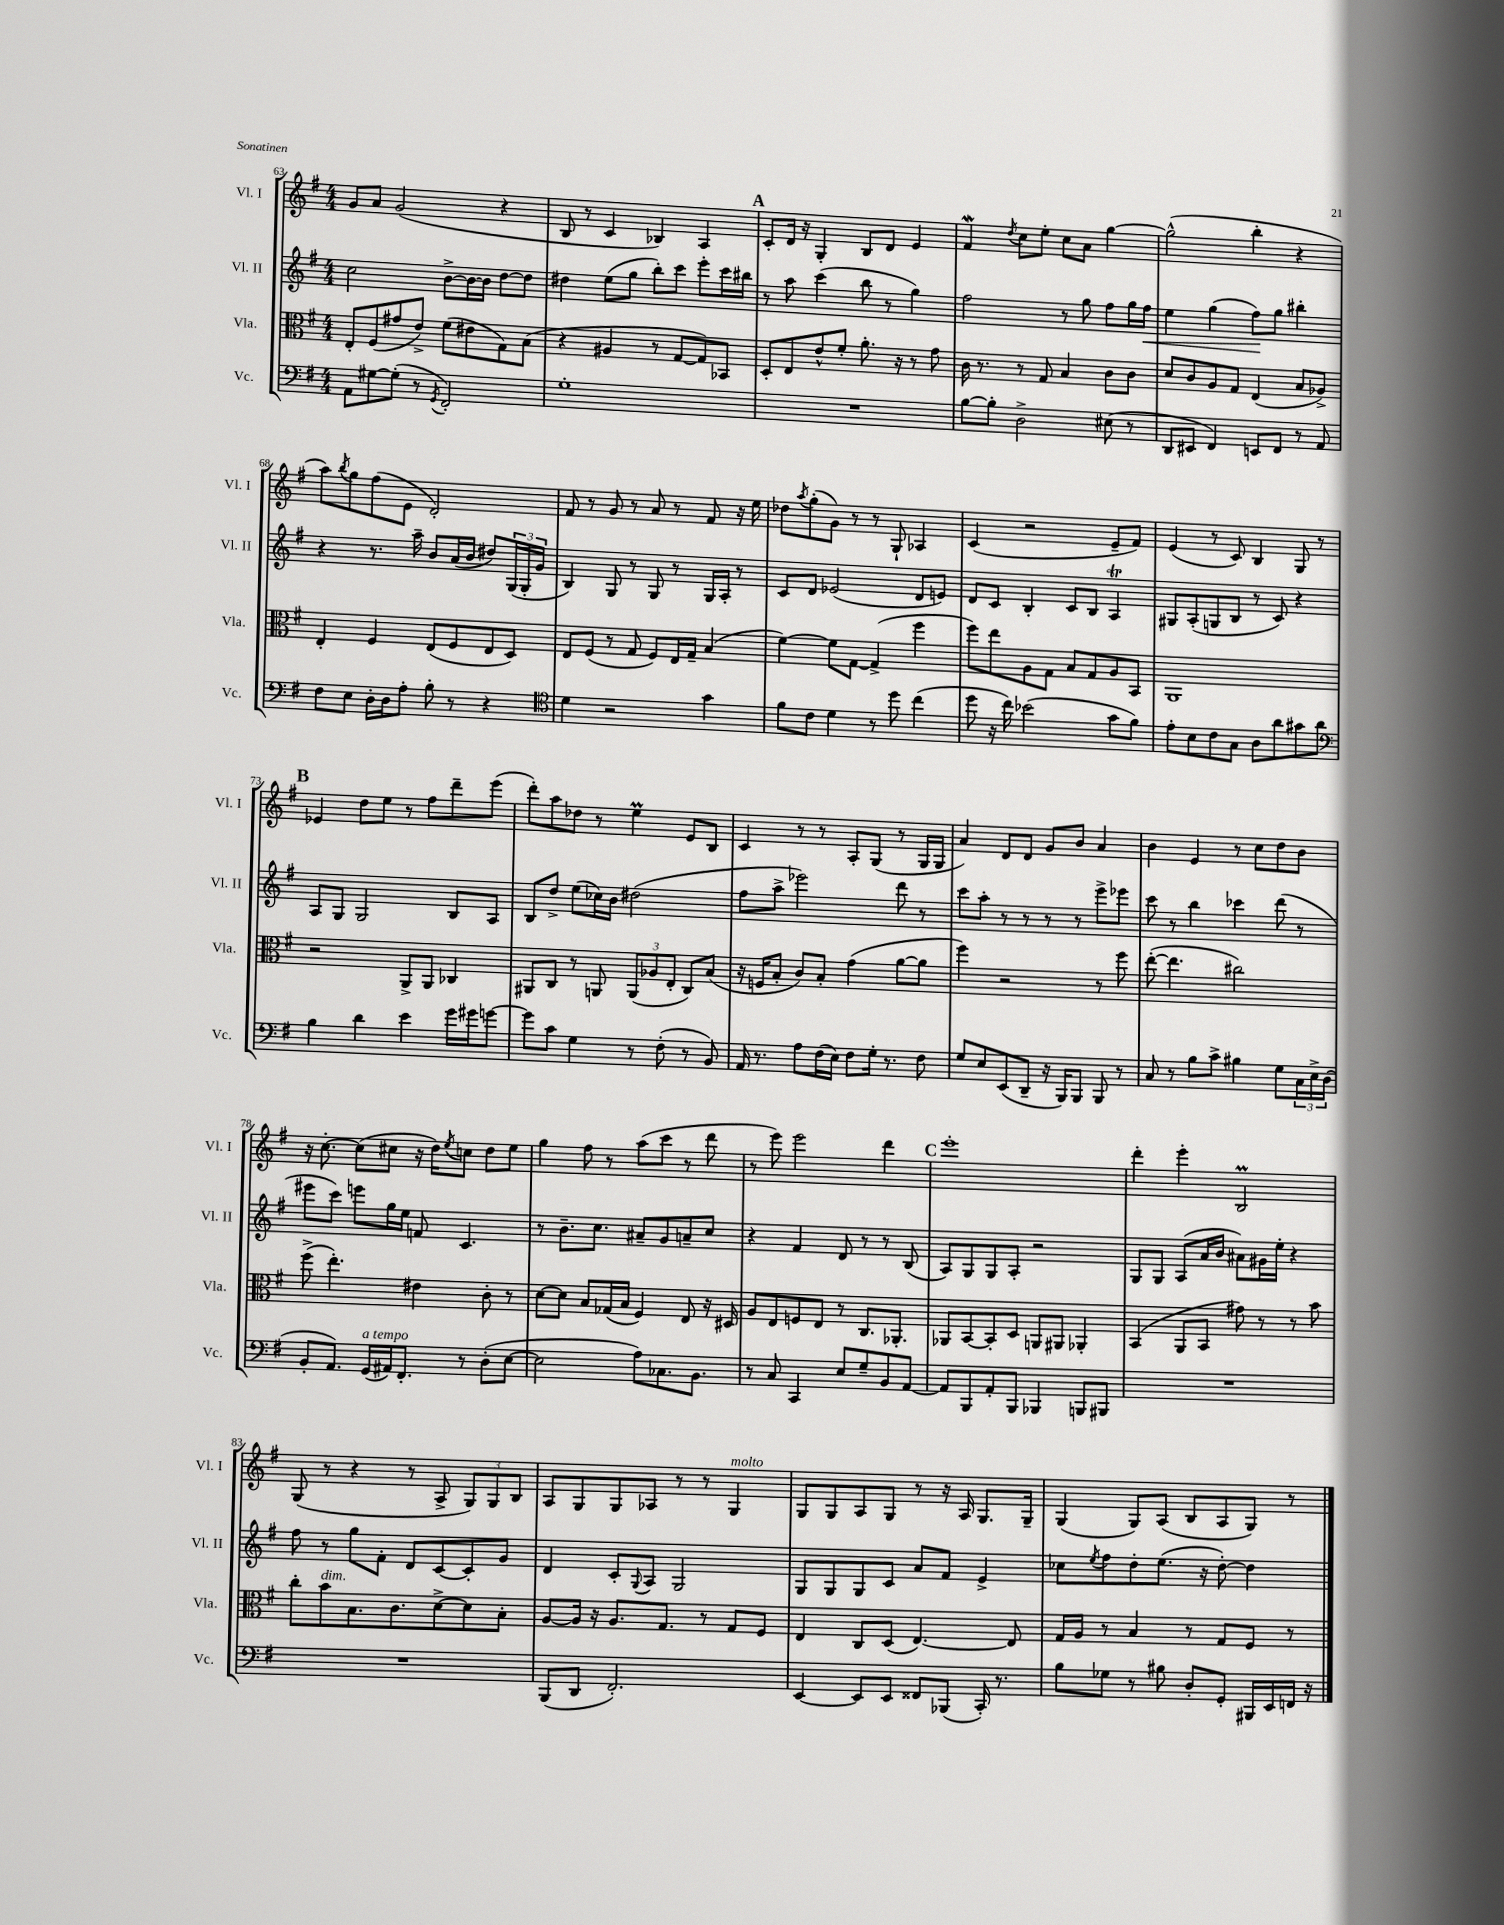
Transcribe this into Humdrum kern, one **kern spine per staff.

**kern	**kern	**kern	**dynam	**kern
*part4	*part3	*part2	*part2	*part1
*staff4	*staff3	*staff2	*staff2	*staff1
*I"Vc.	*I"Vla.	*I"Vl. II	*	*I"Vl. I
*I'Vc.	*I'Vla.	*I'Vl. II	*	*I'Vl. I
*clefF4	*clefC3	*clefG2	*	*clefG2
*k[f#]	*k[f#]	*k[f#]	*	*k[f#]
*M4/4	*M4/4	*M4/4	*	*M4/4
=63	=63	=63	=63	=63
8AA\L	8E'/L	2cc\	.	8g/L
[8G#X\	(8F#/	.	.	8a/J
(8G#'\J]	8g#X/	.	.	(2g/
8r	8e^/J)	.	.	.
8qGG/	.	.	.	.
2FF#'/)	(8f#\L	[8b^\L	.	.
.	8e#X\	16b\L_	.	.
.	.	16b\JJ]	.	.
.	8G\)	[8dd\L	.	4r
.	(8B\J	8dd\J]	.	.
=64	=64	=64	=64	=64
1G'	4r	4dd#X\	.	8B/
.	.	.	.	8r
.	4A#X/	(8ee\L	.	4c/
.	.	8gg\J	.	.
.	8r	8bb'\L)	.	4B-X/)
.	[8G/L	8ccc\J	.	.
.	8G/])	8eee'\L	.	4A/
.	8BB-X/J	16ccc\L	.	.
.	.	16bb#X\JJ	.	.
!!LO:REH:place=s1:t=A
=65	=65	=65	=65	=65
1r	8D'/L	8r	.	8c'/L
.	8E/	8aa\	.	16d/Jk
.	.	.	.	16r
.	8e^^/	(4ccc\	.	4G'/
.	8f#'/J	.	.	.
.	8.a'\	8bb\	.	8B/L
.	.	8r	.	8d/J
.	16r	.	.	.
.	8r	4gg\)	.	4e/
.	8g\	.	.	.
=66	=66	=66	=66	=66
[8B\L	16c\	2ff#\	.	4f#W/
.	8.r	.	.	.
8B'\J]	.	.	.	.
.	.	.	.	8qdd/
2D^\	8r	.	.	8cc\L
.	8G/	.	.	8ee'\J
.	4B/	8r	.	8cc\L
.	.	8gg\	.	8a\J
(8E#X\	8c\L	8ff#\L	.	[4gg\
8r	8c\J	16gg\L	.	.
!	!	!	!LO:HP:b	!
.	.	16ff#\JJ	<	.
=67	=67	=67	=67	=67
8DD/L	8d/L	4ee\	.	(2gg^^\]
8EE#X/J	8c/	.	.	.
4FF#/)	8A/	(4gg\	.	.
.	8G/J	.	.	.
8EEn/L	(4E/	8ff#\L)	.	4bb'\
8FF#/J	.	8gg\J	[	.
8r	8B/L	4bb#X'\	.	4r
8AA/	8A-X^/J)	.	.	.
!!LO:LB:g=z
=68	=68	=68	=68	=68
8F#\L	4E'/	4r	.	8aa\L)
.	.	.	.	8qbb/
8E\J	.	.	.	8gg\
16D'\LL	4F#/	8.r	.	(8ff#\
16D\J	.	.	.	.
8A'\J	.	.	.	8e\J
.	.	16aa~\	.	.
8B'\	(8E/L	8b/L	.	2d'/)
8r	8F#/	(16a/L	.	.
.	.	16b/JJ	.	.
4r	8E/	8dd#X/L)	.	.
.	8D/J)	(24G/L	.	.
.	.	24G'/	.	.
.	.	24g/JJ	.	.
=69	=69	=69	=69	=69
*clefC4	*	*	*	*
4d\	8E/L	4B/)	.	8f#/
.	(8F#/J	.	.	8r
2r	8r	8G/	.	8g/
.	8G/	8r	.	8r
.	8F#/L)	8G/	.	8a/
.	16E/L	8r	.	8r
.	16G~/JJ	.	.	.
4g\	(4B/	16G/LL	.	8f#/
.	.	16A'/JJ	.	.
.	.	8r	.	16r
.	.	.	.	16ee\
=70	=70	=70	=70	=70
8f#\L	[4f#\)	8c/L	.	8dd-X\L
.	.	.	.	8qaa/
8c\J	.	8d/J	.	(8gg'\
4d\	8f#\L]	(2e-X/	.	8g\J)
.	[8G\J	.	.	8r
8r	(4G^/]	.	.	8r
8dd\	.	.	.	8G`/
(4cc\	4ff#\	8d/L	.	4A-X/
.	.	8en/J)	.	.
=71	=71	=71	=71	=71
8dd\	8ff#\L)	8d/L	.	(4c/
16r	8ee\	8c/J	.	.
16cc\)	.	.	.	.
(2b-X\	8A\	4B'/	.	2r
.	8G\J	.	.	.
.	8B/L	8c/L	.	.
.	8G/	8B/J	.	.
8g\L	8A/	4AT/	.	8e~/L
8f#\J)	8BB/J	.	.	8f#/J)
=72	=72	=72	=72	=72
8e'\L	1AA	8G#X/L	.	(4e/
8B\	.	(8A'/	.	.
8c\	.	8Gn/	.	8r
8G\J	.	8B/J	.	8c/)
8A\L	.	8r	.	4B/
8a\	.	8c/)	.	.
8g#X\	.	4r	.	8G/
8a\J	.	.	.	8r
!!LO:LB:g=z
!!LO:REH:place=s1:t=B
=73	=73	=73	=73	=73
*clefF4	*	*	*	*
4B\	2r	8A/L	.	4e-X/
.	.	8G/J	.	.
4d\	.	2G/	.	8dd\L
.	.	.	.	8ee\J
4e\	8AA^/L	.	.	8r
.	8AA/J	.	.	8ff#\L
16g\LL	4C-X/	8B/L	.	8ddd~\
16g#X\J	.	.	.	.
[8gn\J	.	8A/J	.	(8eee\J
=74	=74	=74	=74	=74
8g\L]	8AA#X/L	8B/L	.	8ddd'\L)
8c\J	8C/J	8dd^/J	.	8aa\
4G\	8r	(8ee\L	.	8dd-X\J
.	8AAn/	16cc-X\L)	.	8r
.	.	16b\JJ	.	.
8r	(12AA/L	(2dd#X\	.	4eeM\
.	12A-X/	.	.	.
(8F#'\	.	.	.	.
.	12E'/J	.	.	.
8r	8C/L)	.	.	8e/L
8BB/)	(8B/J	.	.	8B/J
=75	=75	=75	=75	=75
16AA/	16r	8ff#\L	.	4c/
8.r	16Fn/KL	.	.	.
.	8B'/J	8aa^\J	.	.
8A\L	8c/L)	2eee-X\)	.	8r
(16F#\L	8B'/J	.	.	8r
16E\JJ)	.	.	.	.
8F#\L	(4g\	.	.	8A'/L
16G'\Jk	.	.	.	(8G/J
8.r	.	.	.	.
.	[8a\L	8ddd\	.	8r
8F#\	8a\J]	8r	.	16G/LL
.	.	.	.	16G/JJ
=76	=76	=76	=76	=76
8G/L	4ff#\)	8ccc\L	.	4a/)
8E/	.	8aa'\J	.	.
(8EE/	2r	8r	.	8d/L
8DD~/J	.	8r	.	8d/J
16r	.	8r	.	8g/L
16BBB/KL)	.	.	.	.
8BBB/J	.	8r	.	8b/J
8BBB/	8r	8eee^\L	.	4a/
8r	8ff#\	8eee-X\J	.	.
=77	=77	=77	=77	=77
8C/	([8ee'\	8ccc\	.	4b\
8r	4.ee\]	8r	.	.
8B\L	.	4bb\	.	4e/
8c^\J	.	.	.	.
4B#X\	2cc#X\)	4ccc-X\	.	8r
.	.	.	.	8cc\L
8G\L	.	(8ddd\	.	8dd\
24C\L	.	8r	.	8b\J
24E^\	.	.	.	.
(24D\JJ	.	.	.	.
!!LO:LB:g=z
=78	=78	=78	=78	=78
8BB'/L	(8ff#^\	8eee#X\L	.	16r
.	.	.	.	[8.cc'\
8.AA/J)	4.ee'\)	8ccc\J)	.	.
.	.	8eeen\L	.	(8cc\L]
!LO:TX:a:i:t=a tempo	!	!	!	!
(16GG/LL	.	.	.	.
16AA#X/J)	.	16gg\L	.	8cc#X\J
8.FF#'/J	.	16ee\JJ	.	.
.	4e#X\	8fn/	.	16r
.	.	.	.	16dd\KL)
.	.	.	.	8qee/
8r	.	4.c/	.	8ccn\J
(8D'\L	8c'\	.	.	8dd\L
[8E\J	8r	.	.	8ee\J
=79	=79	=79	=79	=79
2E\]	[8d\L	8r	.	4gg\
.	8d\J]	8.b~\L	.	.
.	8B/L	.	.	8ff#\
.	.	8.cc\J	.	.
.	(16G-X/L	.	.	8r
.	16B/JJ	.	.	.
8A\L)	4F#/)	8a#X~/L	.	(8aa\L
8.C-X\	.	8g/	.	8ccc\J
.	8E/	8an~/	.	8r
8.BB\J	.	.	.	.
.	16r	8cc/J	.	8ddd\
.	16D#X/	.	.	.
=80	=80	=80	=80	=80
8r	8A/L	4r	.	8r
8C/	8E/	.	.	8eee\)
4CC/	8Fn/	4f#/	.	2eee\
.	8E/J	.	.	.
8E/L	8r	8d/	.	.
8G~/	8.C/L	8r	.	.
8BB/	.	8r	.	4ddd\
.	8.AA-X'/J	.	.	.
[8AA/J	.	(8B/	.	.
!!LO:REH:place=s1:t=C
=81	=81	=81	=81	=81
8AA/L]	8AA-X/L	8A/L)	.	1eee'
8BBB/	[8BB/	8G/	.	.
8AA'/	8BB'/]	8G/	.	.
8BBB/J	8D/J	8A'/J	.	.
4BBB-X/	8AAn/L	2r	.	.
.	8AA#X/J	.	.	.
8BBBn/L	4AA-X'/	.	.	.
8BBB#X/J	.	.	.	.
=82	=82	=82	=82	=82
1r	(4BB/	8G/L	.	4ddd'\
.	.	8G/J	.	.
.	8AA/L	(8A/L	.	4eee'\
.	8BB/J	16a/L	.	.
.	.	16b/JJ	.	.
.	8g#X\)	8a#X\L)	.	2Bm/
.	8r	16g#X\L	.	.
.	.	16ee'\JJ	.	.
.	8r	4r	.	.
.	8b\	.	.	.
!!LO:LB:g=z
=83	=83	=83	=83	=83
1r	8cc'\L	8ff#\	.	(8G/
!	!LO:TX:a:i:t=dim.	!	!	!
.	8b\	8r	.	8r
.	8.B\	8gg\L	.	4r
.	.	8f#'\J	.	.
.	8.c\	.	.	.
.	.	8d/L	.	8r
.	[8d^\	[8c/	.	8A^/
.	8d\]	8c'/]	.	12G/L)
.	.	.	.	12G/
.	8B'\J	8g/J	.	.
.	.	.	.	12B/J
=84	=84	=84	=84	=84
(8BBB/L	[8A/L	4d/	.	8A/L
8DD/J	16A/Jk]	.	.	8G/
.	16r	.	.	.
2.FF#'/)	8.A/L	8c'/L	.	8G/
.	.	8qqG/	.	.
.	.	8A/J	.	8A-X/J
.	8.G/J	.	.	.
.	.	2G/	.	8r
.	8r	.	.	8r
!	!	!	!	!LO:TX:a:i:t=molto
.	8G/L	.	.	4G/
.	8F#/J	.	.	.
=85	=85	=85	=85	=85
[4EE/	4E/	8G/L	.	8G/L
.	.	8G/	.	8G/
8EE/L]	8C/L	8G/	.	8A/
8EE/J	(8D/J	8c/J	.	8G/J
8FF##X/L	[4.E/)	8a/L	.	8r
(8BBB-X/J	.	8f#/J	.	16r
.	.	.	.	16A/
16CC'/)	.	4e^/	.	8.G/L
8.r	.	.	.	.
.	8E/]	.	.	.
.	.	.	.	16G~/Jk
=86	=86	=86	=86	=86
8B\L	16G/LL	8cc-X\L	.	(4G/
.	16A/JJ	.	.	.
.	.	8qee/	.	.
8G-X\J	8r	8ff#\	.	.
8r	4B/	8dd'\	.	8G/L)
8B#X\	.	(8.ee\J	.	(8A/J
8D'/L	8r	.	.	8B/L
.	.	16r	.	.
8GG'/J	8G/L	[8dd'\)	.	8A/
16BBB#X/LL	8F#/J	4dd\]	.	8G/J)
16EE/	.	.	.	.
16FFn/JJ	8r	.	.	8r
16r	.	.	.	.
==	==	==	==	==
*-	*-	*-	*-	*-
